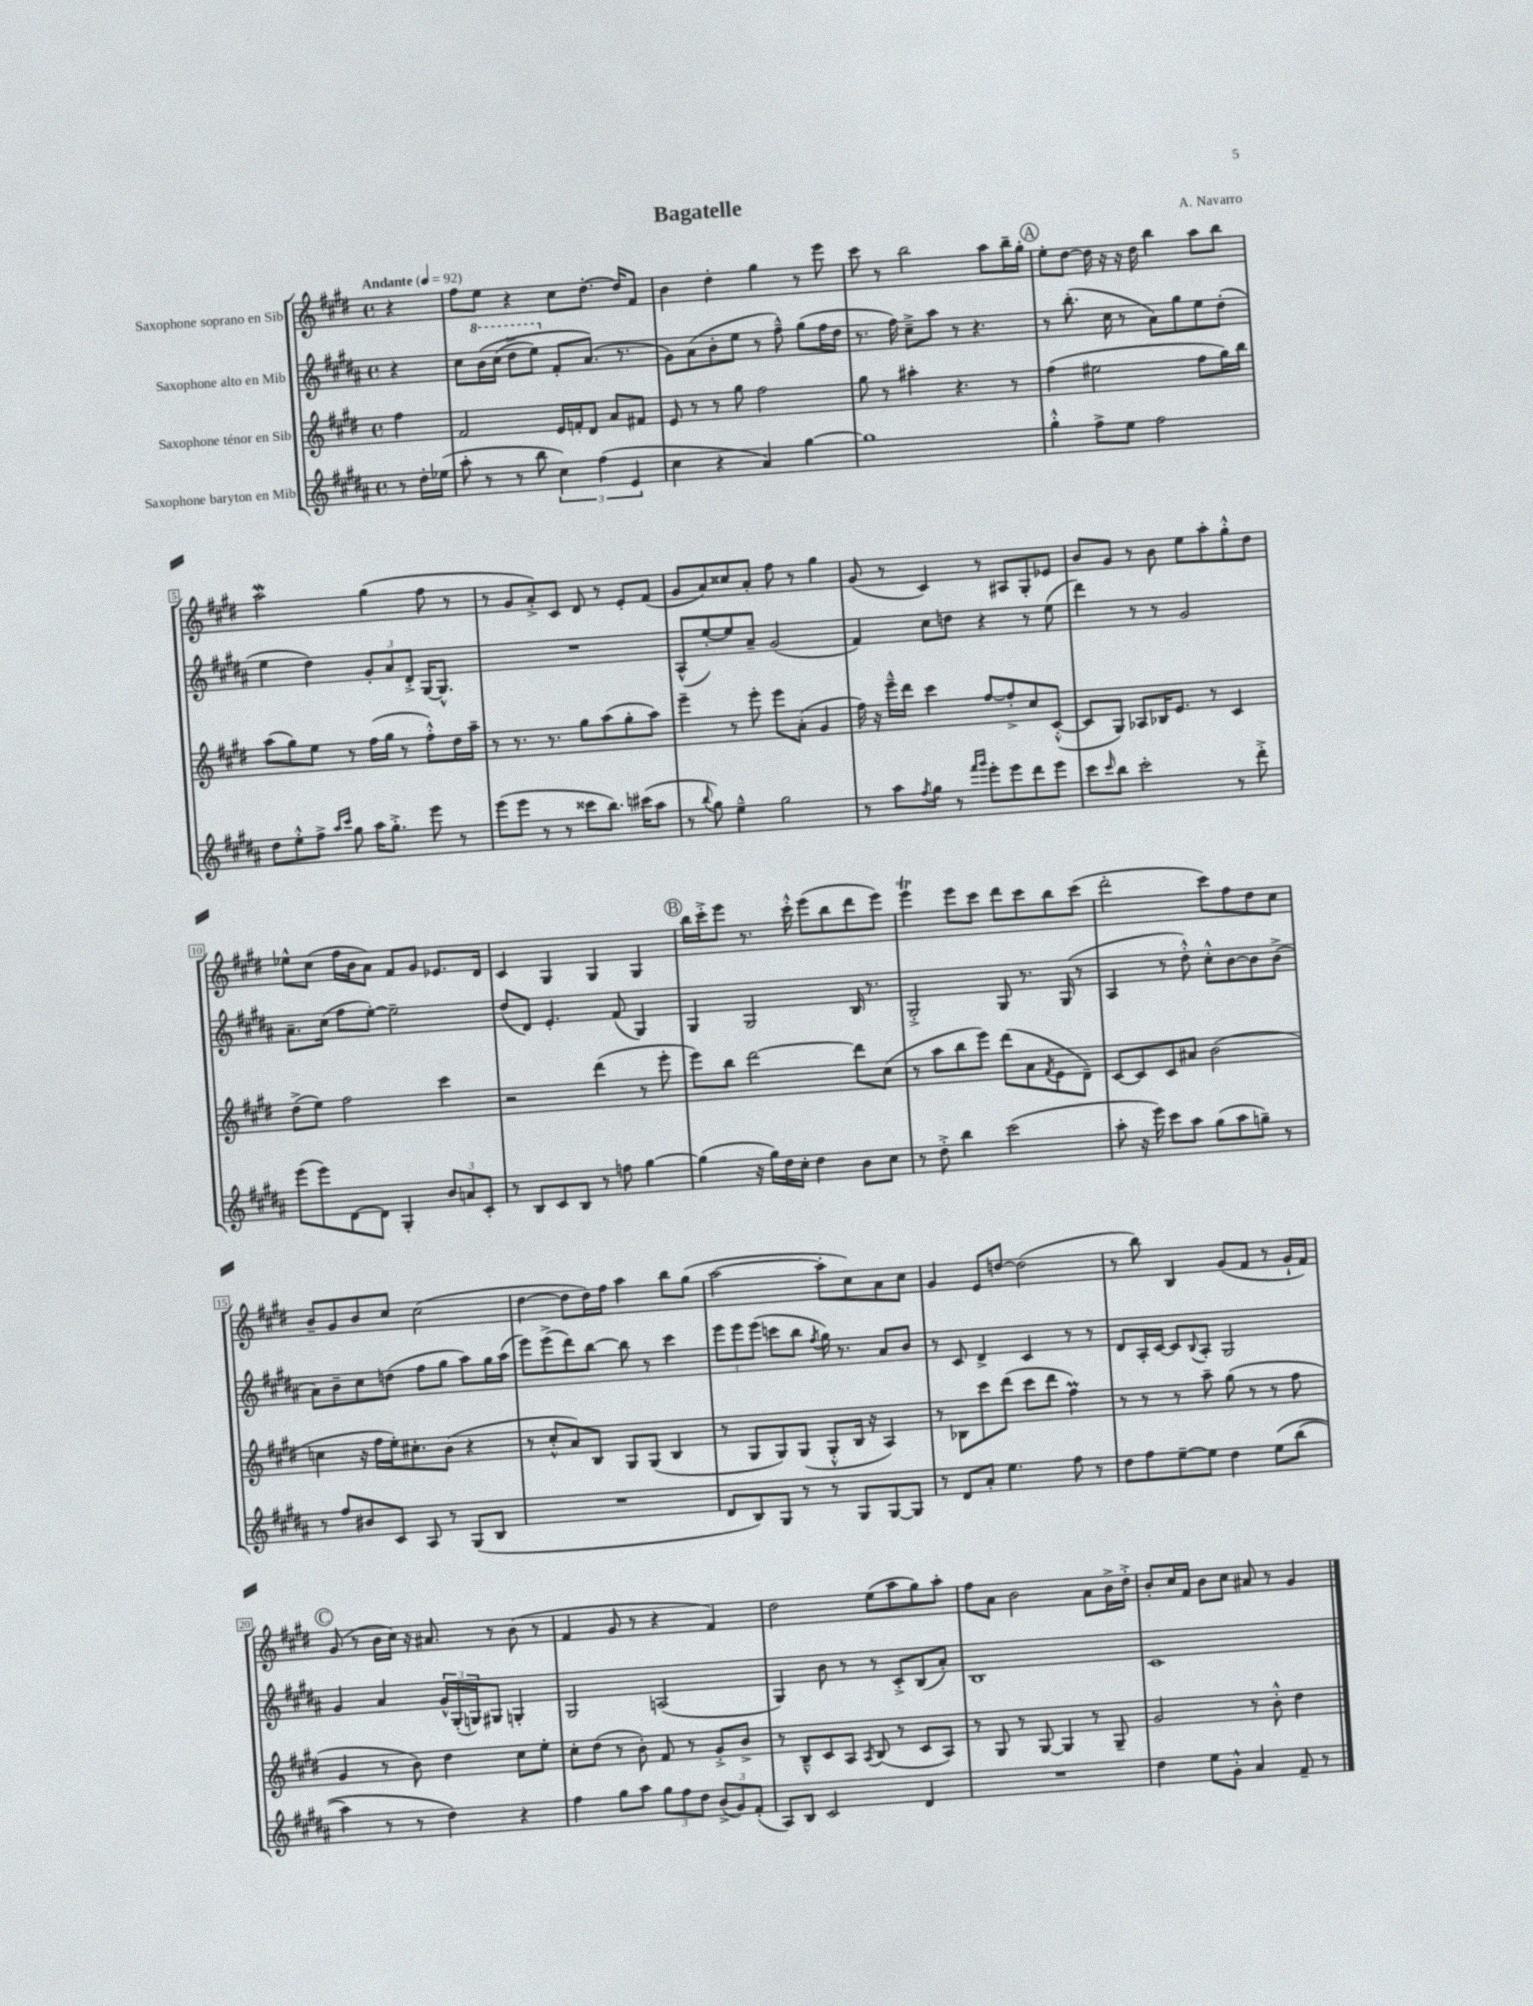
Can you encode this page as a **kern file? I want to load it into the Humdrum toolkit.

**kern	**kern	**kern	**kern
*staff4	*staff3	*staff2	*staff1
*clefG2	*clefG2	*clefG2	*clefG2
*k[f#c#g#d#a#]	*k[f#c#g#d#]	*k[f#c#g#d#a#]	*k[f#c#g#d#]
*M4/4	*M4/4	*M4/4	*M4/4
*met(c)	*met(c)	*met(c)	*met(c)
*MM92	*MM92	*MM92	*MM92
8r	4ff#	4r	4r
16dd#'	.	.	.
(16ee-	.	.	.
=	=	=	=
8aa#'	2f#	8cc#	8ff#
8r	.	&(16bb	8ee
.	.	(16ccc#	.
8r	.	8ddd#^	4r
8bb	.	8eee)	.
6cc#)	16e	8f#'	8cc#
.	16f'	.	.
.	8d#	(8.a#&)	[8.dd#'
(6ff#	.	.	.
.	8a	.	.
.	.	8.r	16dd#]
6e	.	.	.
.	8f#	.	8f#
=	=	=	=
4cc#	8e	8g#)	4b
.	8r	(8a#	.
4r	8r	8b'	4dd#'
.	8gg#	8ee	.
4a#)	2ff#	8r	4gg#
.	.	8ff#~^^)	.
[4gg#	.	(8gg#	8r
.	.	16ff#	8eee
.	.	16dd#	.
=	=	=	=
1gg#]	8gg#	8.r	8ccc#
.	8r	.	8r
.	.	16ff#)	.
.	4aa#'	8cc#~^	2bb
.	.	8aa#	.
.	4.r	8r	.
.	.	4.r	.
.	.	.	8aa
.	8r	.	16bb~
.	.	.	16gg#'
=	=	=	=
4gg#'^^	(4ff#	8r	8ee'
.	.	(8.bb'	[8dd#
8ff#^	2ee#	.	16dd#]
.	.	16cc#	16r
8ee	.	8r	16r
.	.	.	16dd#
2ff#	.	8a#)	4bb
.	.	8gg#	.
.	8ff#	8ee	8aa
.	16gg#)	(8dd#'	8bb
.	16bb	.	.
=	=	=	=
8dd#	(8aa	4ee	2aa
8ee'^^	8gg#)	.	.
8ff#^	8ee	4dd#)	.
16qqaa#	.	.	.
16qqccc#	.	.	.
8gg#	8r	.	.
16aa#	(16ff#	12g#'	(4gg#
8.gg#'^	16gg#	.	.
.	.	12a#	.
.	8r	.	.
.	.	12d#'^	.
8eee	8ff#'^^)	[16G#	8ff#
.	.	8.G#^^]	.
8r	16dd#	.	8r
.	16aa~	.	.
=	=	=	=
(8eee	8r	1r	8r
8eee	8.r	.	8g#
8r	.	.	8a'^)
.	8.r	.	.
8r	.	.	8c#
8ccc##	8gg#	.	8d#
8.bb)	(8aa	.	8r
.	8gg#'	.	8e'
(16ccc#	.	.	.
8aa#	8aa)	.	(8f#
=	=	=	=
8r	4eee~	(8A#^^	8g#
8qqbb	.	.	.
8gg#)	.	[8ee')	8a)
4ee~^^	8r	8ee]	8cc##
.	8eee'	8a#~	8a'
2gg#	8eee	(2g#	8ff#
.	(8a'	.	8r
.	4g#	.	4gg#
=	=	=	=
8r	16ff#)	4f#)	(8g#
.	16r	.	.
8aa#	16eee~^^	.	8r
.	16ddd#	.	.
8qff#	.	.	.
8gg#	4ccc#	8cc#	4c#)
8r	.	8dd	.
16qqfff#	.	.	.
16qqggg#	.	.	.
8eee'	[8ff#	4r	8r
8eee	8ff#'^]	.	8A#
8ddd#	8cc#	8r	8G#'
8eee	([8c#'^^	(8ee	8e-
=	=	=	=
8ccc#	8c#]	4ddd#)	8b
16qqccc#	.	.	.
8bb	8G#)	.	8g#
2ccc#'	8A-	8r	8r
.	16B-	8r	8b
.	8.e	.	.
.	.	2g#	8ee
.	8r	.	8aa'
8r	4c#	.	8gg#'^^
8ddd#'^	.	.	8dd#
=	=	=	=
(8eee	(8dd#^	8.a#~	8ee-^^
8eee)	8ee)	.	(8cc#
.	.	(16cc#	.
[8d#	2ff#	8ff#	16ff#
.	.	.	16b
8d#]	.	[8ee')	8a)
4G#'	.	2ee~]	8f#
.	.	.	8g#
12b	4ccc#	.	8.e-
12a	.	.	.
12c#'	.	.	.
.	.	.	16d#
=	=	=	=
8r	2r	(8dd#	4c#
8B	.	8d#)	.
8c#	.	4.e'	4G#
8B	.	.	.
8r	(4ddd#	.	4G#
8ff	.	(8f#	.
[4gg#	8r	4G#)	4G#
.	8eee'	.	.
=	=	=	=
(4gg#]	8eee)	4G#	16bb
.	.	.	16ccc#'^
.	8bb	.	8eee
16r	[2ddd#	2G#	8.r
16gg#)	.	.	.
16dd#	.	.	.
16cc#'	.	.	16ccc#'^^
4dd#	.	.	(8eee
.	.	.	8bb
8b	8ddd#]	16B	8ddd#
.	.	8.r	.
8cc#	(8cc#	.	8eee)
=	=	=	=
8r	8r	2G#'^	4eee
8dd#'^	8aa	.	.
4bb	8bb	.	8eee
.	8eee)	.	8ccc#
(2ccc#	(8ddd#	8G#	8ddd#
.	8a	8.r	8ccc#
.	8qf#	.	.
.	8e	.	8bb
.	.	(16G#	.
.	8d#~)	8r	(8ccc#
=	=	=	=
8aa#'	[8c#	4A#	2ddd#'
16r	8c#]	.	.
16eee)	.	.	.
8ccc#	8c#	8r	.
8aa#	8a#	8dd#'^^)	.
(8gg#	(2b	8cc#'^^	8ccc#)
8aa#	.	[8b	8ff#
8gg~)	.	8b]	8dd#
8r	.	(8b^	8cc#
=	=	=	=
8r	4cc	8a#)	8b~
8ff#	.	8b~	8g#
8b#	16r	8cc#	8b
.	16ff#	.	.
8c#	16ee')	(8dd	8cc#
.	8.cc#'	.	.
8A#	.	8ff#	(2cc#
8r	(8b	8gg#	.
(8G#	4r	8aa#)	.
8B	.	16gg#	.
.	.	(16aa#	.
=	=	=	=
1r	8r	8eee)	[4dd#
.	8cc#'^^	(8eee^	.
.	8a)	8ddd#)	8dd#]
.	8B	[8bb	16dd#)
.	.	.	16ff#
.	8G#	8bb]	4aa
.	(8G#	8r	.
.	4B	4ccc#	8bb
.	.	.	(8gg#
=	=	=	=
8d#	8r	12eee	[2aa
.	.	12eee	.
8B)	8G#	.	.
.	.	(12eee	.
8G#	8G#)	8ccc	.
8r	(8G#	8bb	.
.	.	8qff#	.
8r	8G#'^^	16gg#)	8aa']
.	.	8.r	.
8G#	16B	.	8cc#)
.	16r	.	.
[8G#	4A)	8a#	8a
8G#]	.	8b	8cc#
=	=	=	=
8r	8r	8r	4g#
8d#	8B-	8c#	.
8a#'	8ccc#	4d#^	8e
4.ee	(8ddd#	.	[8dd
.	8ccc#	4c#	(2dd]
.	8ddd#	.	.
8ff#	4ff#)	8r	.
8r	.	8r	.
=	=	=	=
8dd#	8r	8d#	8r
8ff#	8r	16A#'	8bb)
.	.	[16c#	.
[8ee~	8r	8c#]	4B
.	.	8qqB	.
8ee]	8aa~	8A#'	.
4dd#	(8gg#	2G#	(8g#
.	8r	.	8f#
&(8ee	8r	.	8r
(8bb	8ff#	.	16g#`
.	.	.	16f#)
=	=	=	=
4aa#)	4g#	4g#	(8g#
.	.	.	8r
8r	8r	4a#	16b
.	.	.	16cc#)
8r	8b)	.	16r
.	.	.	8.a#
4dd#&)	4dd#	24g#^^	.
.	.	(24G#'	.
.	.	24G)	.
.	.	8G#	8r
4r	8cc#	4G'	(8b
.	8ee'	.	8r
=	=	=	=
4ff#	8cc#'	2G#	4f#
.	(8dd#	.	.
8gg#	8r	.	8g#
8aa#	8b')	.	8r
12gg#	8f#	(2A	4r
12ff#	.	.	.
.	8r	.	.
12dd#	.	.	.
(12b^	8g#'^	.	4f#)
12g#)	.	.	.
.	8b^	.	.
(12f#'	.	.	.
=	=	=	=
8A#)	8r	4G#)	2dd#
8B	8B~^^	.	.
2c#	8c#	8b	.
.	8A	8r	.
.	8qA	.	.
.	(8B	8r	(8ee
.	8r	8c#'^	8aa
4d#	8c#	(8B	8gg#)
.	8A)	8a#')	8aa'
=	=	=	=
1r	8r	1B	8ff#
.	8G#	.	8a
.	8r	.	2b
.	[8G#	.	.
.	4G#]	.	.
.	8r	.	8a
.	8G#~	.	16b^
.	.	.	16dd#'^
=	=	=	=
4dd#	2g#	1c#	8b'
.	.	.	16cc#
.	.	.	16f#
8ee	.	.	8b
8g#'^^	.	.	8cc#
4a#	8r	.	8a#
.	8b'^^	.	8r
8f#~	4dd#	.	4g#
8r	.	.	.
==	==	==	==
*-	*-	*-	*-
